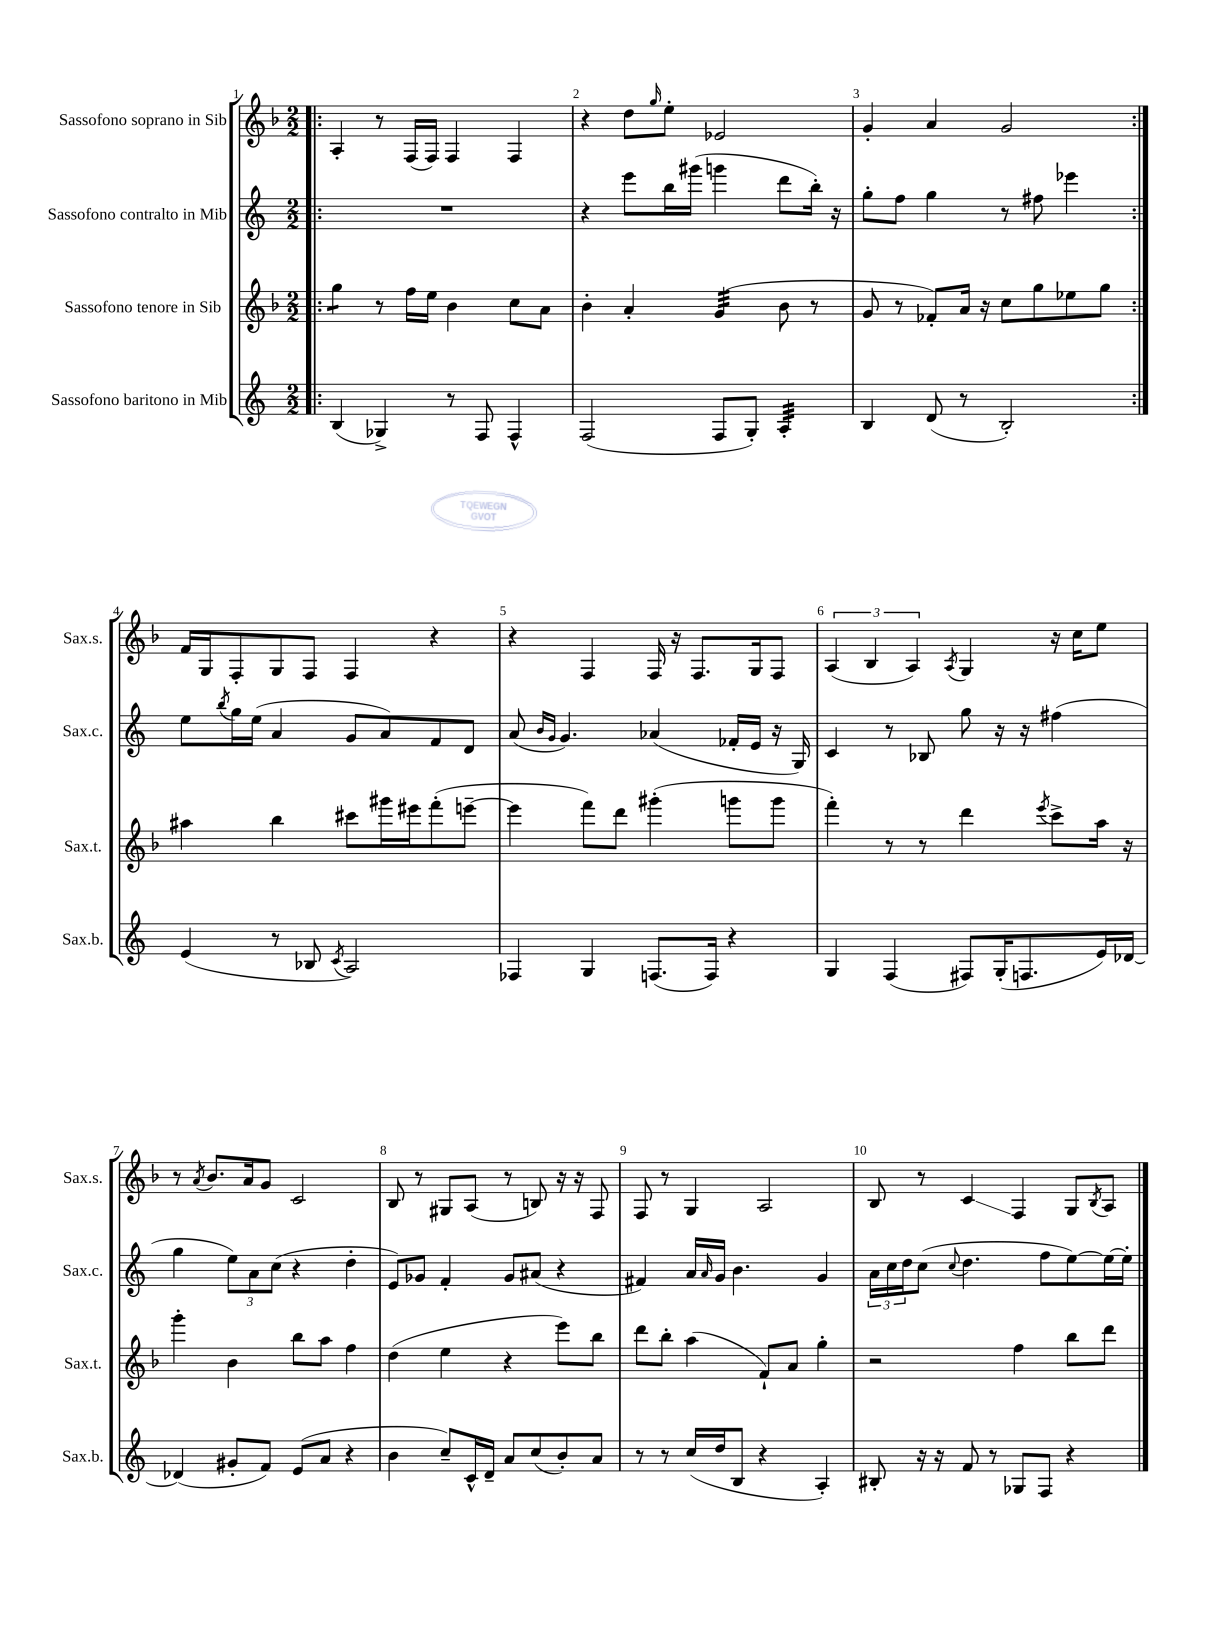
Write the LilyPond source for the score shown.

<<
\new StaffGroup <<
\new Staff = "s0" \with { instrumentName = "Sassofono soprano in Sib" shortInstrumentName = "Sax.s." } {
    \clef treble \key f \major \numericTimeSignature \time 2/2
    \repeat volta 2 { \bar ".|:" a4-. r8 f16( f16) f4 f4 |
    r4 d''8 \grace { g''16 } e''8-. ees'2 |
    g'4-. a'4 g'2 | }
    f'16 g16 f8-. g8 f8 f4 r4 |
    r4 f4 f16 r16 f8. g16 f8 |
    \tuplet 3/2 { a4( bes4 a4) } \acciaccatura { a8 } g4 r16 c''16 e''8 |
    r8 \acciaccatura { a'8 } bes'8. a'16 g'8 c'2 |
    bes8 r8 gis8 a8( r8 b8) r16 r16 f8 |
    f8 r8 g4 a2 |
    bes8 r8 c'4\glissando f4 g8 \acciaccatura { bes8 } a8 \bar "|." |
}
\new Staff = "s1" \with { instrumentName = "Sassofono contralto in Mib" shortInstrumentName = "Sax.c." } {
    \clef treble \key c \major \numericTimeSignature \time 2/2
    \repeat volta 2 { \bar ".|:" R1 |
    r4 e'''8 b''16 gis'''16( g'''4 d'''8 b''16-.) r16 |
    g''8-. f''8 g''4 r8 fis''8 ees'''4 | }
    e''8 \acciaccatura { b''8 } g''16 e''16( a'4 g'8 a'8) f'8 d'8 |
    a'8( \grace { b'16 g'16 } g'4.) aes'4( fes'16-. e'16 r16 g16) |
    c'4 r8 bes8 g''8 r16 r16 fis''4( |
    g''4 \tuplet 3/2 { e''8) a'8 c''8( } r4 d''4-. |
    e'8) ges'8 f'4-. ges'8 ais'8( r4 |
    fis'4) a'16 \grace { a'16 } g'16 b'4. g'4 |
    \tuplet 3/2 { a'16 c''16 d''16 } c''8( \appoggiatura { c''8 } d''4. f''8 e''8~) e''16~ e''16-. \bar "|." |
}
\new Staff = "s2" \with { instrumentName = "Sassofono tenore in Sib" shortInstrumentName = "Sax.t." } {
    \clef treble \key f \major \numericTimeSignature \time 2/2
    \repeat volta 2 { \bar ".|:" g''4:8 r8 f''16 e''16 bes'4 c''8 a'8 |
    bes'4-. a'4-. g'4:32( bes'8 r8 |
    g'8 r8 fes'8-.) a'16 r16 c''8 g''8 ees''8 g''8 | }
    ais''4 bes''4 cis'''8 gis'''16 eis'''16 f'''8-.( e'''8~-- |
    e'''4 f'''8) d'''8 gis'''4-.( g'''8 g'''8 |
    f'''4-.) r8 r8 d'''4 \acciaccatura { e'''8 } c'''8-> a''16 r16 |
    g'''4-. bes'4 bes''8 a''8 f''4 |
    d''4( e''4 r4 e'''8) bes''8 |
    d'''8 bes''8-. a''4( f'8-!) a'8 g''4-. |
    r2 f''4 bes''8 d'''8 \bar "|." |
}
\new Staff = "s3" \with { instrumentName = "Sassofono baritono in Mib" shortInstrumentName = "Sax.b." } {
    \clef treble \key c \major \numericTimeSignature \time 2/2
    \repeat volta 2 { \bar ".|:" b4( ges4->) r8 f8 f4-^ |
    f2( f8 g8-.) a4:32-. |
    b4 d'8( r8 b2-.) | }
    e'4( r8 bes8 \acciaccatura { c'8 } a2) |
    fes4 g4 f8.( f16) r4 |
    g4 f4( fis8) g16-.( f8. e'16) des'16~ |
    des'4( gis'8-. f'8) e'8( a'8 r4 |
    b'4 c''8--) c'16-^ d'16-- a'8 c''8( b'8-.) a'8 |
    r8 r8 c''16( d''16 b8 r4 a4-.) |
    bis8-. r16 r16 f'8 r8 ges8 f8 r4 \bar "|." |
}
>>
>>
\layout { \context { \Score \override BarNumber.break-visibility = ##(#f #t #t) barNumberVisibility = #all-bar-numbers-visible } }
